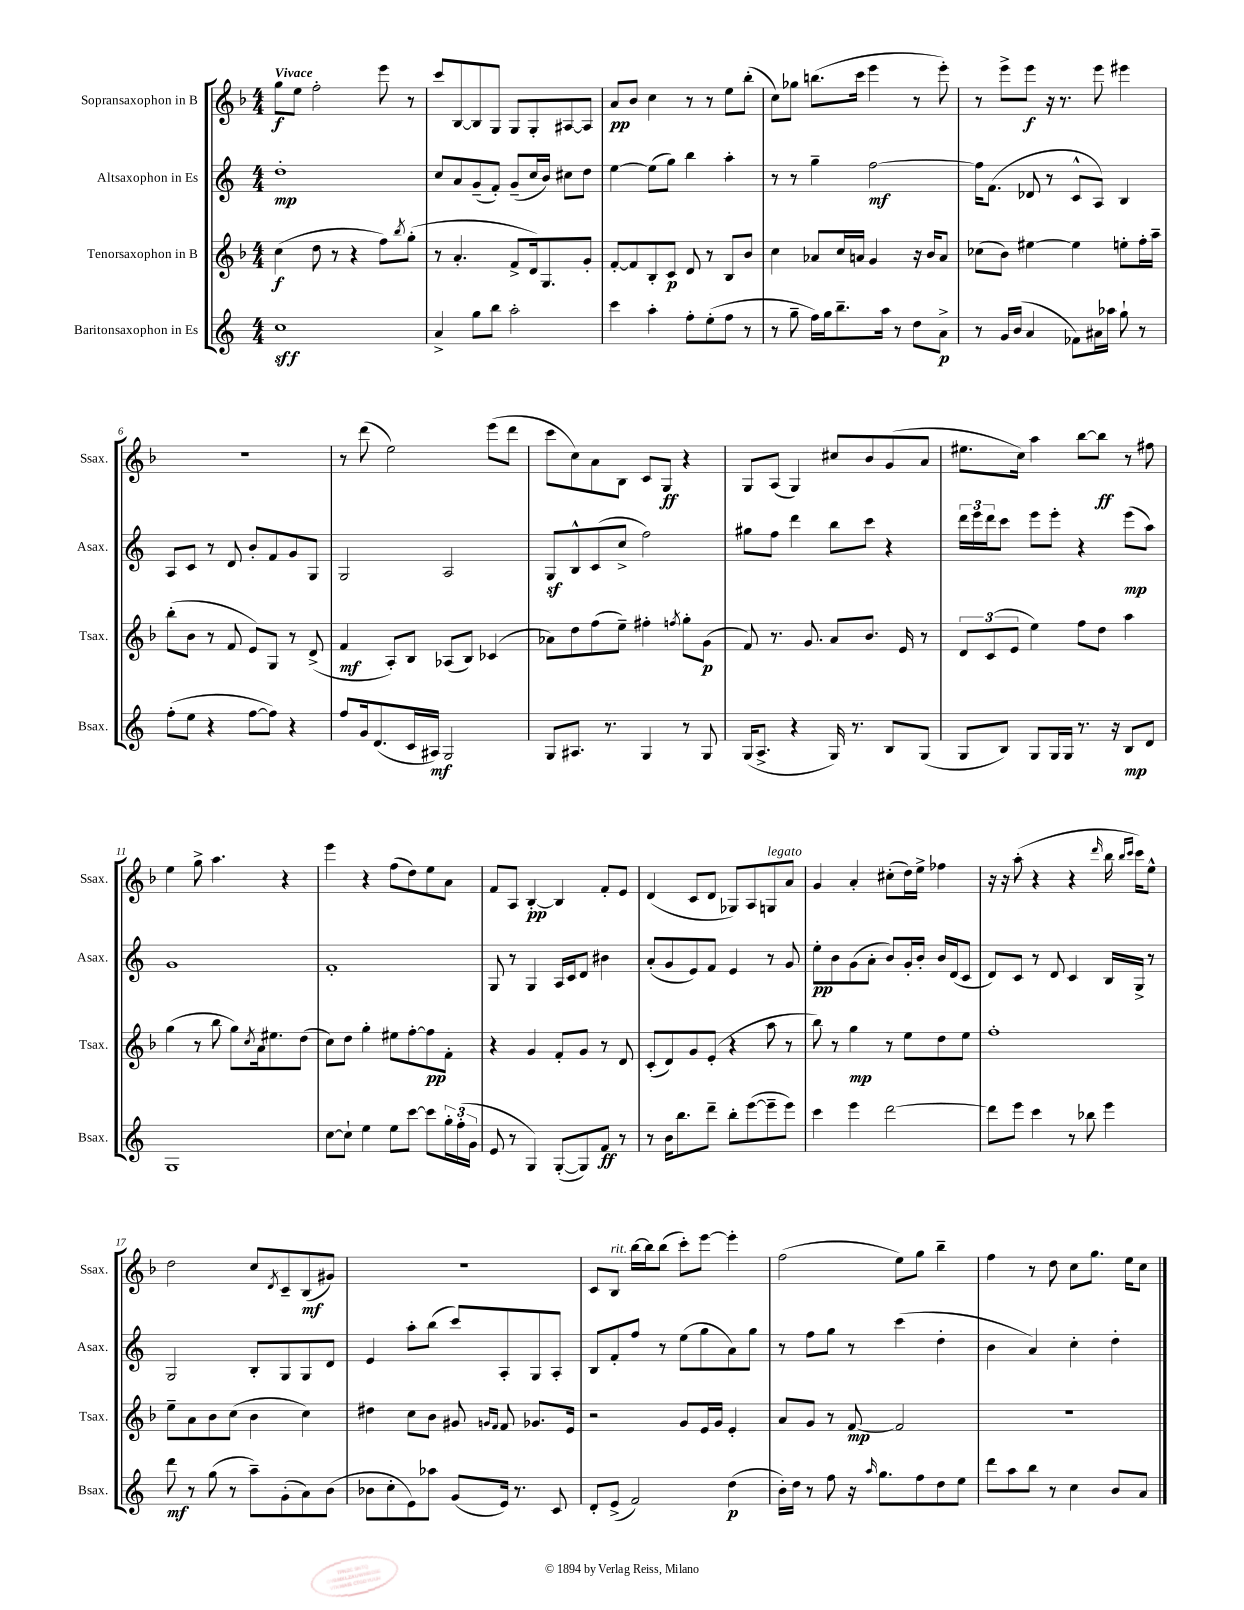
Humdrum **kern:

**kern	**dynam	**kern	**dynam	**kern	**dynam	**kern	**dynam
*part4	*part4	*part3	*part3	*part2	*part2	*part1	*part1
*staff4	*staff4	*staff3	*staff3	*staff2	*staff2	*staff1	*staff1
*I"Baritonsaxophon in Es	*	*I"Tenorsaxophon in B	*	*I"Altsaxophon in Es	*	*I"Sopransaxophon in B	*
*I'Bsax.	*	*I'Tsax.	*	*I'Asax.	*	*I'Ssax.	*
*clefG2	*	*clefG2	*	*clefG2	*	*clefG2	*
*k[]	*	*k[b-]	*	*k[]	*	*k[b-]	*
*M4/4	*	*M4/4	*	*M4/4	*	*M4/4	*
=1	=1	=1	=1	=1	=1	=1	=1
!	!	!	!	!	!	!LO:TX:a:B:t=Vivace	!
1cc	sff	(4cc\	f	1dd'	mp	8gg\L	f
.	.	.	.	.	.	8ee\J	.
.	.	8dd\	.	.	.	2ff'\	.
.	.	8r	.	.	.	.	.
.	.	4r	.	.	.	.	.
.	.	8ff\L)	.	.	.	8eee\	.
.	.	8qbb-/	.	.	.	.	.
.	.	(8gg'\J	.	.	.	8r	.
=2	=2	=2	=2	=2	=2	=2	=2
4a^/	.	8r	.	8cc/L	.	8ccc/L	.
.	.	4.a'/	.	8a/	.	[8B-/	.
8gg\L	.	.	.	(8g~/	.	8B-/]	.
8bb\J	.	.	.	8f'/J)	.	8G/J	.
2aa'\	.	8f^/L	.	(8g~/L	.	8G/L	.
.	.	16d/k)	.	16cc/L	.	8G'/	.
.	.	8.G/	.	16b/JJ)	.	.	.
.	.	.	.	8cc#X\L	.	[8A#X/	.
.	.	8g'/J	.	8dd\J	.	8A#/J]	.
=3	=3	=3	=3	=3	=3	=3	=3
4ccc\	.	[8f'/L	.	[4ee\	.	8a/L	pp
.	.	8f/]	.	.	.	8b-/J	.
4aa'\	.	8B-'/	.	(8ee\L]	.	4cc\	.
.	.	8c/J	p	8gg\J)	.	.	.
8ff'\L	.	8d/	.	4bb\	.	8r	.
(8ee'\	.	8r	.	.	.	8r	.
8ff\J	.	8B-/L	.	4aa'\	.	8ee\L	.
8r	.	8b-/J	.	.	.	(8bb-'\J	.
=4	=4	=4	=4	=4	=4	=4	=4
8r	.	4cc\	.	8r	.	8cc\L)	.
8gg~\	.	.	.	8r	.	8gg-X\J	.
16ff\LL)	.	8a-X/L	.	4gg~\	.	(8.bbn\L	.
16gg\J	.	.	.	.	.	.	.
8.bb~\	.	16cc/L	.	.	.	.	.
.	.	16an/JJ	.	.	.	16ccc\Jk	.
.	.	4g/	.	[2ff\	mf	4eee\	.
16aa\Jk	.	.	.	.	.	.	.
8r	.	.	.	.	.	.	.
8dd\L	.	16r	.	.	.	8r	.
.	.	16b-/KL	.	.	.	.	.
8a^\J	p	8a/J	.	.	.	8eee'\)	.
=5	=5	=5	=5	=5	=5	=5	=5
8r	.	(8cc-X\L	.	16ff\KL]	.	8r	.
.	.	.	.	(8.f\J	.	.	.
16g/LL	.	8b-\J)	.	.	.	8eee^\L	.
(16b/JJ	.	.	.	.	.	.	.
4a/	.	[4ee#X\	.	8d-X/	.	8eee\J	f
.	.	.	.	8r	.	16r	.
.	.	.	.	.	.	8.r	.
8f-X\L)	.	4ee#\]	.	8c^^/L	.	.	.
16a#X\L	.	.	.	8A/J)	.	8eee\	.
16aa-X\JJ	.	.	.	.	.	.	.
8gg`\	.	8een'\L	.	4B/	.	4eee#X\	.
8r	.	16ff'\L	.	.	.	.	.
.	.	16aa~\JJ	.	.	.	.	.
!!LO:LB:g=z
=6	=6	=6	=6	=6	=6	=6	=6
(8ff'\L	.	(8bb-'\L	.	8A/L	.	1r	.
8ee\J	.	8b-\J	.	8c/J	.	.	.
4r	.	8r	.	8r	.	.	.
.	.	8f/	.	8d/	.	.	.
[8ff\L	.	8e/L)	.	8b'/L	.	.	.
8ff\J])	.	8G/J	.	8f/	.	.	.
4r	.	8r	.	8g/	.	.	.
.	.	(8d^/	.	8G/J	.	.	.
=7	=7	=7	=7	=7	=7	=7	=7
8ff/L	.	4f/	mf	2G/	.	8r	.
16g/k	.	.	.	.	.	(8ddd\	.
(8.d/	.	.	.	.	.	.	.
.	.	8A'/L)	.	.	.	2ee\)	.
16c/L	.	8B-/J	.	.	.	.	.
16A#X/JJ)	mf	.	.	.	.	.	.
2G/	.	(8A-X/L	.	2A/	.	.	.
.	.	8B-/J)	.	.	.	.	.
.	.	(4c-X/	.	.	.	(8eee\L	.
.	.	.	.	.	.	8ddd\J	.
=8	=8	=8	=8	=8	=8	=8	=8
8G/L	.	8a-X\L)	.	8Gz/L	.	8ccc\L	.
8.A#X/J	.	8dd\	.	8B^^/	.	8cc\)	.
.	.	(8ff\	.	(8c/	.	8a\	.
8.r	.	.	.	.	.	.	.
.	.	8ee~\J)	.	8cc^/J	.	8B-\J	.
4G/	.	4ff#X'\	.	2ff\)	.	8c/L	.
.	.	.	.	.	.	8G/J	ff
.	.	8qffn/	.	.	.	.	.
8r	.	8gg'\L	.	.	.	4r	.
8G/	.	(8g\J	p	.	.	.	.
=9	=9	=9	=9	=9	=9	=9	=9
(16G/KL	.	8f/)	.	8gg#X\L	.	8G/L	.
8.A^/J	.	.	.	.	.	.	.
.	.	8.r	.	8ff\J	.	(8A/J	.
4r	.	.	.	4ddd\	.	4G/)	.
.	.	8.g/	.	.	.	.	.
16G/)	.	8a/L	.	8bb\L	.	8cc#X/L	.
8.r	.	.	.	.	.	.	.
.	.	8.b-/J	.	8ccc\J	.	8b-/	.
8B/L	.	.	.	4r	.	(8g/	.
.	.	16e/	.	.	.	.	.
(8G/J	.	8r	.	.	.	8a/J	.
=10	=10	=10	=10	=10	=10	=10	=10
8G/L	.	12d/L	.	24ddd\LL	.	8.ee#X\L	.
.	.	.	.	24eee\	.	.	.
.	.	(12c/	.	24ddd\J	.	.	.
8B/J)	.	.	.	8ccc\J	.	.	.
.	.	12e/J	.	.	.	.	.
.	.	.	.	.	.	16cc\Jk)	.
8G/L	.	4ee\)	.	8eee\L	.	4aa\	.
16G/L	.	.	.	8eee'\J	.	.	.
16G/JJ	.	.	.	.	.	.	.
8.r	.	8ff\L	.	4r	.	[8bb-\L	.
.	.	8dd\J	.	.	.	8bb-\J]	ff
16r	.	.	.	.	.	.	.
8B/L	mp	4aa\	.	(8eee\L	mp	8r	.
8d/J	.	.	.	8aa\J)	.	8ff#X\	.
!!LO:LB:g=z
=11	=11	=11	=11	=11	=11	=11	=11
1G	.	(4gg\	.	1g	.	4ee\	.
.	.	8r	.	.	.	8gg^\	.
.	.	8bb-\	.	.	.	4.aa\	.
.	.	8gg\L)	.	.	.	.	.
.	.	8qcc/	.	.	.	.	.
.	.	16a\k	.	.	.	.	.
.	.	8.ee#X\	.	.	.	.	.
.	.	.	.	.	.	4r	.
.	.	(8dd\J	.	.	.	.	.
=12	=12	=12	=12	=12	=12	=12	=12
[8cc\L	.	8cc\L)	.	1f'	.	4eee\	.
8cc`\J]	.	8dd\J	.	.	.	.	.
4ee\	.	4gg'\	.	.	.	4r	.
8ee\L	.	8ee#X\L	.	.	.	(8ff\L	.
[8ccc\J	.	[8ff'\	.	.	.	8dd\)	.
8ccc\L]	.	8ff\]	pp	.	.	8ee\	.
24gg'\L	.	8f'\J	.	.	.	8a\J	.
(24ff'\	.	.	.	.	.	.	.
24g\JJ	.	.	.	.	.	.	.
=13	=13	=13	=13	=13	=13	=13	=13
8e/	.	4r	.	8G/	.	8f/L	.
8r	.	.	.	8r	.	8A/J	.
4G/)	.	4g/	.	4G/	.	[4B-'/	pp
([8G'/L	.	8f'/L	.	16A/LL	.	4B-/]	.
.	.	.	.	16c/J	.	.	.
8G/])	.	8g/J	.	8d/J	.	.	.
8f/J	ff	8r	.	4b#X\	.	8f'/L	.
8r	.	8d/	.	.	.	8e/J	.
=14	=14	=14	=14	=14	=14	=14	=14
8r	.	(8c'/L	.	(8a'/L	.	(4d/	.
16b\KL	.	8d/)	.	8g/	.	.	.
8.bb\	.	.	.	.	.	.	.
.	.	8g/	.	8e/)	.	8c/L	.
8ddd~\J	.	(8e'/J	.	8f/J	.	8d/J	.
8bb'\L	.	4r	.	4e/	.	8G-X/L)	.
([8eee\	.	.	.	.	.	8A/	.
!	!	!	!	!	!	!LO:TX:a:i:t=legato	!
8eee~\]	.	8aa\	.	8r	.	8Gn/	.
8eee\J)	.	8r	.	8g/	.	8a/J	.
=15	=15	=15	=15	=15	=15	=15	=15
4ccc\	.	8bb-\)	.	8ee'\L	pp	4g/	.
.	.	8r	.	8b\	.	.	.
4eee\	.	4gg\	mp	(8g\	.	4a'/	.
.	.	.	.	8a'\J	.	.	.
[2ddd\	.	8r	.	8b/L)	.	(8cc#X'\L	.
.	.	8ee\L	.	16g'/L	.	16dd\L)	.
.	.	.	.	16b'/JJ	.	16ee^\JJ	.
.	.	8dd\	.	16b/LL	.	4ff-X\	.
.	.	.	.	(16d/J	.	.	.
.	.	8ee\J	.	8c/J	.	.	.
=16	=16	=16	=16	=16	=16	=16	=16
8ddd\L]	.	1ff'	.	8d/L)	.	16r	.
.	.	.	.	.	.	16r	.
8eee\J	.	.	.	8c/J	.	(8aa'\	.
4ccc\	.	.	.	8r	.	4r	.
.	.	.	.	8d/	.	.	.
8r	.	.	.	4c/	.	4r	.
8bb-X\	.	.	.	.	.	.	.
.	.	.	.	.	.	16qqddd/	.
4eee\	.	.	.	16B/LL	.	16bb-\	.
.	.	.	.	.	.	16qqbb-/LL	.
.	.	.	.	.	.	16qqccc/JJ	.
.	.	.	.	16G^/JJ	.	16ccc\KL)	.
.	.	.	.	8r	.	8ee^^\J	.
!!LO:LB:g=z
=17	=17	=17	=17	=17	=17	=17	=17
8ddd\	mf	8ee~\L	.	2G/	.	2dd\	.
8r	.	8a\	.	.	.	.	.
(8gg\	.	8b-\	.	.	.	.	.
8r	.	(8cc\J	.	.	.	.	.
8aa~\L)	.	4b-\	.	8B'/L	.	8cc/L	.
.	.	.	.	.	.	8qd/	.
(8g'\	.	.	.	8G/	.	8c~/	.
8a\)	.	4cc\)	.	8G/	.	(8B-/	mf
(8b\J	.	.	.	8d/J	.	8g#X/J)	.
=18	=18	=18	=18	=18	=18	=18	=18
8b-X\L	.	4dd#X\	.	4e/	.	1r	.
8cc'\	.	.	.	.	.	.	.
8e\)	.	8cc\L	.	8aa'\L	.	.	.
8aa-X\J	.	8b-\J	.	(8bb\J	.	.	.
(8g/L	.	8g#X/	.	8ccc/L)	.	.	.
.	.	16qqgn/LL	.	.	.	.	.
.	.	16qqf/JJ	.	.	.	.	.
16e/Jk)	.	8f/	.	8A'/	.	.	.
8.r	.	.	.	.	.	.	.
.	.	8.g-X/L	.	8G/	.	.	.
8c/	.	.	.	8A'/J	.	.	.
.	.	16e/Jk	.	.	.	.	.
=19	=19	=19	=19	=19	=19	=19	=19
8d'/L	.	2r	.	8B/L	.	8c/L	.
!	!	!	!	!	!	!LO:TX:a:i:t=rit.	!
(8e^/J	.	.	.	8f'/	.	8B-/J	.
2f/)	.	.	.	8ff/J	.	[16bb-\LL	.
.	.	.	.	.	.	16bb-\J]	.
.	.	.	.	8r	.	(8bb-\J	.
.	.	8g/L	.	(8ee\L	.	8ccc'\L)	.
.	.	16e/L	.	8gg\	.	[8eee\J	.
.	.	16g/JJ	.	.	.	.	.
(4dd\	p	4e'/	.	8a\)	.	4eee'\]	.
.	.	.	.	8gg\J	.	.	.
=20	=20	=20	=20	=20	=20	=20	=20
16b'\LL)	.	8a/L	.	8r	.	(2ff\	.
16dd\JJ	.	.	.	.	.	.	.
8r	.	8g/J	.	8ff\L	.	.	.
8ff\	.	8r	.	8gg\J	.	.	.
16r	.	[8f/	mp	8r	.	.	.
16qqaa/	.	.	.	.	.	.	.
8.gg\L	.	.	.	.	.	.	.
.	.	2f/]	.	(4ccc\	.	8ee\L)	.
8ff\	.	.	.	.	.	8gg\J	.
8dd\	.	.	.	4dd'\	.	4bb-~\	.
8ee\J	.	.	.	.	.	.	.
=21	=21	=21	=21	=21	=21	=21	=21
8ddd\L	.	1r	.	4b\	.	4ff\	.
8aa\	.	.	.	.	.	.	.
8bb\J	.	.	.	4a/)	.	8r	.
8r	.	.	.	.	.	8dd\	.
4cc\	.	.	.	4cc'\	.	8cc\L	.
.	.	.	.	.	.	8.gg\J	.
8b/L	.	.	.	4dd'\	.	.	.
.	.	.	.	.	.	16ee\KL	.
8a/J	.	.	.	.	.	8cc\J	.
==	==	==	==	==	==	==	==
*-	*-	*-	*-	*-	*-	*-	*-
